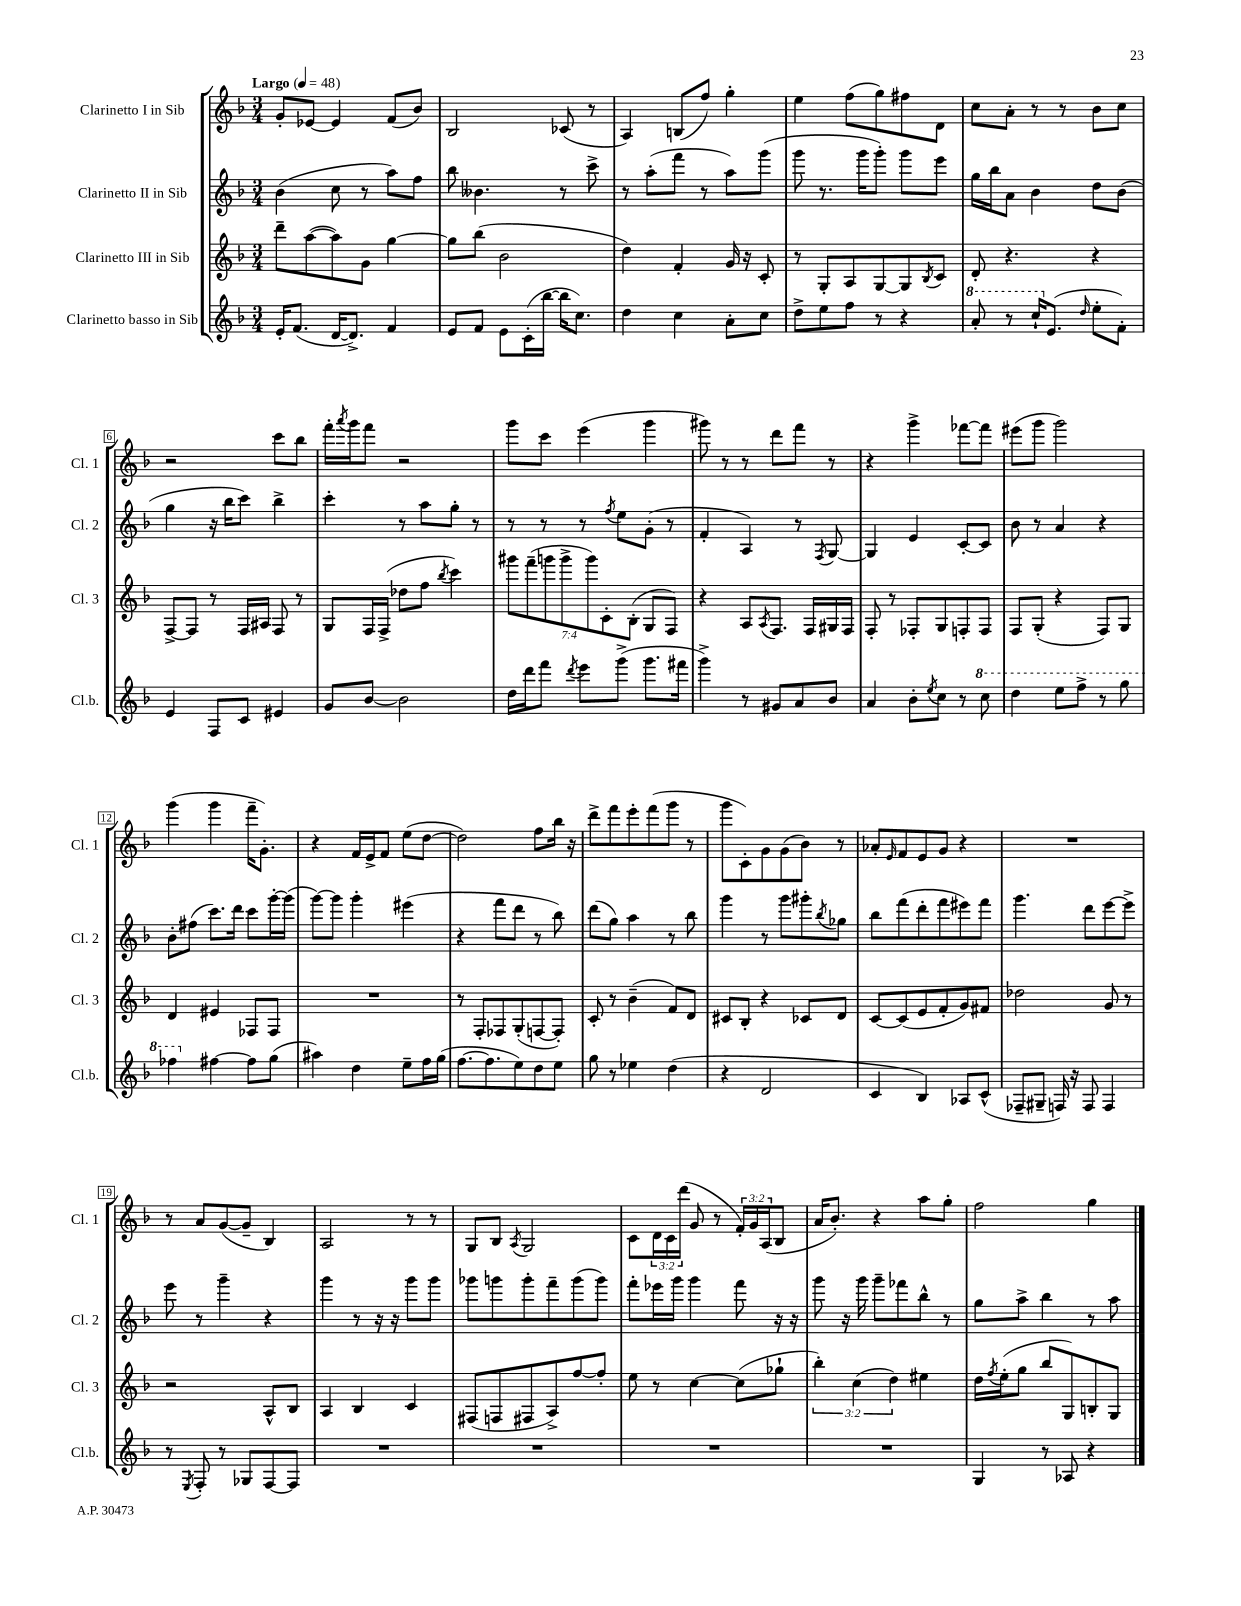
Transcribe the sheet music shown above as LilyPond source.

<<
\new StaffGroup <<
\new Staff = "s0" \with { instrumentName = "Clarinetto I in Sib" shortInstrumentName = "Cl. 1" } {
    \clef treble \key f \major \numericTimeSignature \time 3/4 \override Staff.TupletNumber.text = #tuplet-number::calc-fraction-text \tempo "Largo" 4 = 48
    g'8-. ees'8~ ees'4 f'8( bes'8) |
    bes2 ces'8( r8 |
    a4) b8( f''8) g''4-. |
    e''4 f''8( g''8) fis''8 d'8 |
    c''8 a'8-. r8 r8 bes'8 c''8 |
    r2 c'''8 bes''8 |
    f'''16-. \acciaccatura { a'''8 } g'''16 f'''8 r2 |
    g'''8 c'''8 e'''4( g'''4 |
    gis'''8) r8 r8 d'''8 f'''8 r8 |
    r4 g'''4-> fes'''8~ fes'''8 |
    eis'''8( g'''8 g'''2) |
    g'''4( g'''4 f'''16-- g'8.-.) |
    r4 f'16 e'16-> f'8 e''8( d''8~ |
    d''2) f''8 bes''16 r16 |
    d'''8-> f'''8 e'''8-. f'''8( g'''8 r8 |
    g'''8 c'8-.) g'8 g'8( bes'8) r8 |
    aes'8-. \grace { e'16 } f'8 e'8 g'8 r4 |
    R2. |
    r8 a'8 g'8~( g'8-- bes4) |
    a2 r8 r8 |
    g8 bes8 \acciaccatura { a8 } g2 |
    c'8 \tuplet 3/2 { d'16 c'16 d'''16( } g'8 r8 \tuplet 3/2 { f'16-.) g'16 a16( } bes8 |
    a'16 bes'8.-.) r4 a''8 g''8-. |
    f''2 g''4 \bar "|." |
}
\new Staff = "s1" \with { instrumentName = "Clarinetto II in Sib" shortInstrumentName = "Cl. 2" } {
    \clef treble \key f \major \numericTimeSignature \time 3/4
    bes'4( c''8 r8 a''8) f''8 |
    bes''8 beses'4. r8 c'''8-> |
    r8 a''8-.( f'''8 r8 a''8) g'''8( |
    g'''8 r8. g'''16 g'''8-.) g'''8 e'''8 |
    g''16 bes''16 a'8 bes'4 d''8 bes'8( |
    g''4 r16 bes''16 c'''8) bes''4-> |
    c'''4-. r8 a''8 g''8-. r8 |
    r8 r8 r8 \acciaccatura { f''8 } e''8 g'8-.( r8 |
    f'4-. a4) r8 \acciaccatura { f8 } g8~ |
    g4 e'4 c'8~-. c'8 |
    bes'8 r8 a'4 r4 |
    bes'8-. fis''8( c'''8.) d'''16 c'''8 g'''16~-. g'''16( |
    g'''8~) g'''8 g'''4-. eis'''4( |
    r4 f'''8 d'''8 r8 bes''8) |
    d'''8( g''8) a''4 r8 bes''8 |
    g'''4 r8 g'''8 gis'''8-. \acciaccatura { bes''8 } ges''8 |
    bes''8 f'''8( d'''8-. f'''8 eis'''8) f'''8 |
    g'''4. d'''8 e'''8~ e'''8-> |
    e'''8 r8 g'''4-- r4 |
    g'''4 r8 r16 r16 g'''8 g'''8 |
    ges'''8 g'''8 g'''8-. f'''8-- g'''8( g'''8) |
    f'''8-. ees'''16 g'''16 g'''4 f'''8 r16 r16 |
    g'''8 r16 g'''16 g'''8-- fes'''8 bes''8-^ r8 |
    g''8 a''8-> bes''4 r8 a''8 \bar "|." |
}
\new Staff = "s2" \with { instrumentName = "Clarinetto III in Sib" shortInstrumentName = "Cl. 3" } {
    \clef treble \key f \major \numericTimeSignature \time 3/4 \override Staff.TupletNumber.text = #tuplet-number::calc-fraction-text
    d'''8-- a''8~( a''8) g'8 g''4~ |
    g''8 bes''8( bes'2 |
    d''4) f'4-. g'16 r16 c'8-. |
    r8 g8-. a8 g8~ g8 \acciaccatura { bes8 } c'8 |
    d'8-. r4. r4 |
    f8~-> f8 r8 f16 ais16 f8 r8 |
    g8 f16 f16->( des''8 f''8 \acciaccatura { bes''8 } c'''4) |
    \tuplet 7/4 { gis'''8 f'''8--( g'''8 g'''8-> g'''8) c'8-. bes8-.( } g8 f8) |
    r4 a8 \acciaccatura { a8 } f8. f16 gis16 f16 |
    f8-. r8 fes8-. g8 f8-. f8 |
    f8 g8-.( r4 f8) g8 |
    d'4 eis'4 fes8 fes8 |
    R2. |
    r8 f8-. fes8 g8-.( f8~ f8-.) |
    c'8-. r8 bes'4--( f'8) d'8 |
    cis'8 bes8-. r4 ces'8 d'8 |
    c'8~ c'8( e'8 f'8-. g'8) fis'8 |
    des''2 g'8 r8 |
    r2 a8-^ bes8 |
    a4 bes4 c'4 |
    fis8( f8 fis8 a8->) f''8~ f''8-. |
    e''8 r8 c''4~ c''8( ges''8-! |
    \tuplet 3/2 { bes''4-.) c''4( d''4) } eis''4 |
    d''16 \acciaccatura { f''8 } e''16-.( g''8 bes''8 g8) b8-. g8 \bar "|." |
}
\new Staff = "s3" \with { instrumentName = "Clarinetto basso in Sib" shortInstrumentName = "Cl.b." } {
    \clef treble \key f \major \numericTimeSignature \time 3/4
    e'16-. f'8.( d'16~ d'8.->) f'4 |
    e'8 f'8 e'8 c'16-.( bes''16~ bes''16 c''8.) |
    d''4 c''4 a'8-. c''8 |
    d''8-> e''8 f''8 r8 r4 |
    \ottava #1 a''8-. r8 c'''16-! \ottava #0 e'8.( \grace { d''16 } e''8-. f'8-.) |
    e'4 f8 c'8 eis'4 |
    g'8 bes'8~ bes'2 |
    d''16 d'''16 f'''8 \acciaccatura { d'''8 } e'''8 g'''8->( g'''8. fis'''16 |
    g'''4->) r8 gis'8 a'8 bes'8 |
    a'4 bes'8-. \acciaccatura { e''8 } c''8 r8 \ottava #1 c'''8 |
    d'''4 e'''8 f'''8-> r8 g'''8 |
    fes'''4 \ottava #0 fis''4~ fis''8 g''8( |
    ais''4) d''4 e''8-- f''16 g''16( |
    f''8.~ f''8. e''8) d''8 e''8 |
    g''8 r8 ees''4 d''4( |
    r4 d'2 |
    c'4 bes4) aes8 c'8-^( |
    fes8-- gis8-- f16) r16 f8 f4 |
    r8 \acciaccatura { e8 } f8-. r8 ges8 f8~ f8 |
    R2. |
    R2. |
    R2. |
    R2. |
    g4 r8 aes8 r4 \bar "|." |
}
>>
>>
\layout { \context { \Score \override BarNumber.stencil = #(make-stencil-boxer 0.1 0.3 ly:text-interface::print) } }
